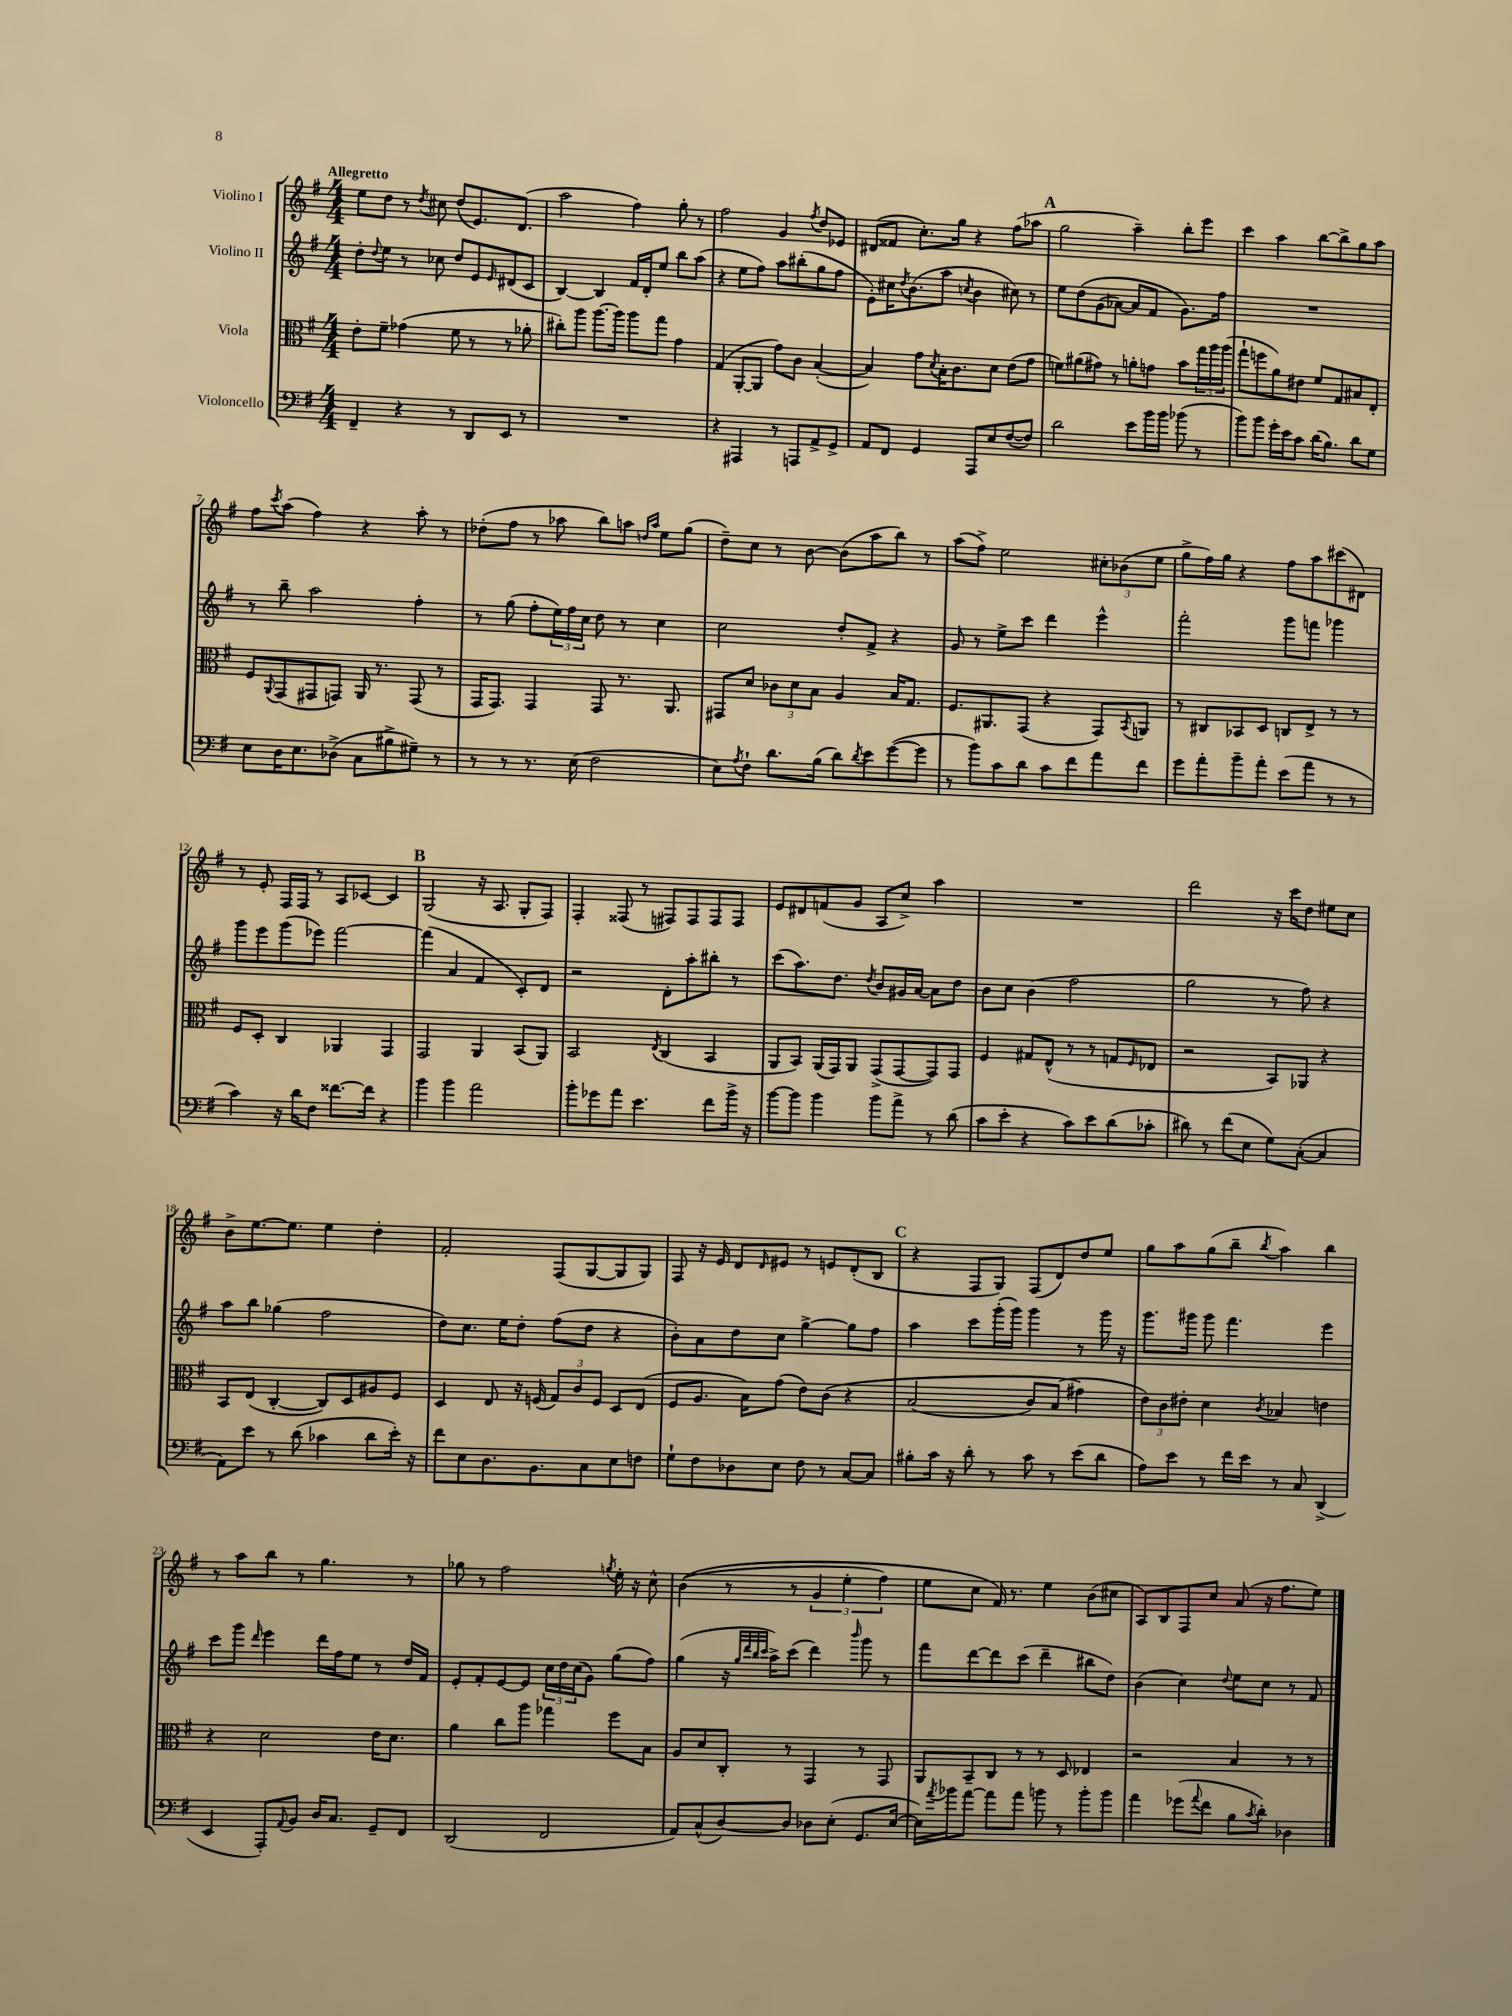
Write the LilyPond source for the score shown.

<<
\new StaffGroup <<
\new Staff = "s0" \with { instrumentName = "Violino I" } {
    \clef treble \key g \major \numericTimeSignature \time 4/4 \tempo "Allegretto"
    e''8 d''8 r8 \acciaccatura { d''8 } cis''8 d''8( e'8.) d'8.( |
    a''2 fis''4) g''8-. r8 |
    fis''2 g'4 \acciaccatura { fis''8 } d''8 ees'8 |
    dis'8( fisis'8 c''8.-.) g''16 r4 fis''8( aes''8 |
    \mark \markup { \bold "A" } g''2 a''4--) b''8-. e'''8 |
    c'''4 a''4 b''8~ b''8-> g''8 a''8 |
    fis''8 \acciaccatura { c'''8 } a''8( fis''4) r4 a''8-. r8 |
    des''8-.( fis''8 r8 aes''8 b''8) a''8 \grace { d''16 a''16 } e''8 g''8( |
    d''8--) c''8 r8 b'8~ b'8( a''8 b''8) r8 |
    a''8( fis''8->) e''2 \tuplet 3/2 { cis''8-. bes'8( e''8 } |
    g''8-> fis''16) g''16 r4 fis''8 a''8 cis'''8( dis'8) |
    r8 e'8-. fis16 fis16 r8 a8 ces'8~ ces'4 |
    \mark \markup { \bold "B" } g2( r16 a8. g8-. fis8) |
    fis4-. fisis8( r8 fis8) fis8 fis8 fis8 |
    e'8 dis'8 f'8( g'8 a8 c''8->) a''4 |
    R1 |
    d'''2 r16 c'''16 d''8 eis''8 c''8 |
    b'8-> e''8.~ e''8. e''4 d''4-. |
    fis'2-. fis8( g8~ g8 g8) |
    fis8 r16 e'16 d'8 \grace { d'16 } eis'8 r8 e'8 d'8-.( b8 |
    \mark \markup { \bold "C" } r4 fis8 g8) fis8( d'8) d''8 e''8 |
    g''8 a''8 g''8( b''8-- \acciaccatura { b''8 } a''4) b''4 |
    r8 a''8 b''8 r8 g''4. r8 |
    ges''8 r8 fis''2 \acciaccatura { g''8 } e''16-. r16 c''8-^ |
    b'4(\( r8 r8 \tuplet 3/2 { g'4 e''4-. fis''4) } |
    e''8 c''8 fis'16\) r8. e''4 b'8( cis''8 |
    a8) b8 fis8 c''8 a'8( r16 fis''8. e''8) \bar "|." |
}
\new Staff = "s1" \with { instrumentName = "Violino II" } {
    \clef treble \key g \major \numericTimeSignature \time 4/4
    d''8-. \appoggiatura { d''8 } e''8 r8 ces''8 d''8 e'8 \grace { e'16 } dis'8( c'8 |
    b4~) b4 fis'16 d'16-. e''8 b''8 a''8( |
    r4 e''8 fis''8) a''8 bis''8-.( g''8 fis''8 |
    e'8-.) cis''16 \acciaccatura { d''8 } b'8.( a''8 \acciaccatura { c''8 } b'4 cis''8) r8 |
    \mark \markup { \bold "A" } e''8 d''8\( g'8( aes'8~) aes'8 fis'8 g'8.\) fis''16 |
    R1 |
    r8 b''8-- a''2 fis''4-. |
    r8 g''8( fis''8-. \tuplet 3/2 { e''16) fis''16 c''16 } d''8 r8 c''4 |
    c''2 d''8-. fis'8-> r4 |
    g'8 r8 e''8-> c'''8 d'''4 e'''4-^ |
    fis'''2-. g'''8 f'''8 ges'''4 |
    g'''8 e'''8 g'''8( ees'''8) fis'''2~ |
    \mark \markup { \bold "B" } fis'''4( a'4 fis'4 c'8-.) d'8 |
    r2 d'8-. a''8-. bis''8-. r8 |
    c'''8( a''8.) d''8. \acciaccatura { d''8 } b'8 gis'16 a'16~ a'8 d''8 |
    b'8 c''8 b'4( fis''2 |
    g''2 r8 fis''8) r4 |
    a''8 b''8 ges''4( fis''2 |
    d''8) c''8. e''16 d''8-. fis''8( d''8 r4 |
    b'8-.) a'8 d''8 c''8 g''4~-> g''8 fis''8 |
    \mark \markup { \bold "C" } a''4 c'''8 g'''16-.( g'''16) g'''4 r8 g'''16 r16 |
    g'''8. gis'''16 gis'''8 fis'''4. e'''4 |
    c'''8 g'''8 \grace { d'''16 } e'''4 d'''16 fis''16 e''8 r8 d''16 fis'16 |
    e'8-. fis'8-. e'8~ e'8 \tuplet 3/2 { c''16 d''16 c''16( } g'8) g''8( fis''8) |
    g''4( r16 \grace { g''32 d'''32 b''32 c'''32 } a''16->) c'''8( d'''4) \grace { b'''16 } g'''8 r8 |
    fis'''8 d'''8~ d'''8 c'''8( d'''4-- bis''8 d''8) |
    b'4( c''4) \appoggiatura { d''8 } e''8 c''8 r8 fis'8 \bar "|." |
}
\new Staff = "s2" \with { instrumentName = "Viola" } {
    \clef alto \key g \major \numericTimeSignature \time 4/4
    e'8-. fis'8-- ges'4( fis'8 r8 r8 aes'8-. |
    cis''8-.) a''8 a''8.~ a''16 a''8 g''8 g'4 |
    g4( a,8~-. a,8 g'8) c'8 b4~-.( |
    b4) g'8 \acciaccatura { d'8 } b16-. c'8. d'8 e'8( g'8 |
    \mark \markup { \bold "A" } f'8) ais'8( gis'8) r8 a'8-. g'8 b'8 \tuplet 3/2 { g''16 a''16 a''16( } |
    g''8-! f''8 a'8) eis'8 fis'8 g8 bis8 e8-. |
    fis8 \appoggiatura { a,8 } g,8( gis,8 g,8) a,16 r8. g,8( r8 |
    g,16 g,8.) g,4 g,8 r8. a,8. |
    gis,8 d'8 \tuplet 3/2 { ces'8 d'8 b8 } a4 b16 g8. |
    fis8. ais,8. g,8( r4 g,8) \acciaccatura { b,8 } a,8 |
    r8 cis8 bes,8 d8 c8 e8-> r8 r8 |
    fis8 d8-. c4 aes,4 g,4 |
    \mark \markup { \bold "B" } g,2 a,4 b,8( a,8) |
    b,2 \acciaccatura { e8 } c4( b,4 |
    a,8 b,8) a,16( g,16) a,8 g,8->( g,8~ g,8) g,8 |
    fis4 gis8 e8-^( r8 r8 g8 \grace { fis16 } ees8 |
    r2 b,8) aes,8 r4 |
    b,8 e8( c4~-. c8) d8 ais8 fis8 |
    d4 e8 r16 f16( \tuplet 3/2 { g8) c'8 f8 } d8 e8( |
    fis8 a8. b16) g'8( e'8) c'8\( r4 |
    \mark \markup { \bold "C" } b2( c'8) b8( gis'4\) |
    \tuplet 3/2 { e'8) c'8 eis'8-. } d'4 \acciaccatura { c'8 } bes4 e'4 |
    r4 d'2 e'16 d'8. |
    a'4 c''8 a''8 ges''4 fis''8 b8 |
    a8 d'8 c8-. r8 g,4 r8 g,8 |
    a,8 b,8-- c8 r8 r8 d8 ees4 |
    r2 b4 r8 r8 \bar "|." |
}
\new Staff = "s3" \with { instrumentName = "Violoncello" } {
    \clef bass \key g \major \numericTimeSignature \time 4/4
    fis,4-- r4 r8 d,8 e,8 r8 |
    R1 |
    r4 ais,,4 r8 a,,8 a,8-> g,8-> |
    a,8 fis,8 g,4 a,,8 e8 fis8~( fis8) |
    \mark \markup { \bold "A" } d'2 e'8 b'16 b'16 bes'8( r8 |
    b'8) b'8 g'16-. e'16 c'8 d'16( b8.) d'8 g8 |
    e8 d16 e8. des8->( c8 bis8-> gis8--) r8 |
    r8 r8 r8. e16( fis2 |
    e8) \acciaccatura { a8 } fis8-! d'8. b16( d'8) \acciaccatura { d'8 } e'8 g'8~( g'8 |
    r8 b'8) c'8 d'8 c'8 fis'8 a'8 fis'8 |
    g'8 a'8-. b'8-- a'8-. e'8( a'8 r8 r8 |
    c'4) r16 d'16 fis8 fisis'8.~ fisis'16 r4 |
    \mark \markup { \bold "B" } b'4 b'4 a'2 |
    b'8-. ges'8 a'8 e'4. fis'8 b'16-> r16 |
    b'8~ b'8 b'4 b'8 a'8-> r8 d'8( |
    c'8 e'8-. r4 c'8) e'8 d'8( ces'8-. |
    dis'8) r8 fis'8( e8 g8) c8~-.( c4 |
    a,8) e'8 r8 d'8( ces'4 d'8 e'16-.) r16 |
    fis'8 e8 d8. b,8. c8 e8 f8 |
    g8-! fis8 des8 e8 fis8 r8 c8~ c8 |
    \mark \markup { \bold "C" } bis8-. c'16 r16 d'8-. r8 c'8 r8 e'8( d'8 |
    a8) e'8 r8 fis'16 e'16 r8 c8 d,4->( |
    e,4 a,,8-.) \appoggiatura { a,8 } b,8 d16 c8. g,8-- fis,8 |
    d,2( fis,2 |
    a,8) c8-^( d8~) d8 des8 e8-.( g,8. e16~ |
    e16) \acciaccatura { a'8 } bes'16 a'8~ a'8 a'8 b'8 r8 b'8-. b'8 |
    a'4 ges'8( \appoggiatura { a'8 } fis'8 b8 \acciaccatura { c'8 } d'8-.) des4 \bar "|." |
}
>>
>>
